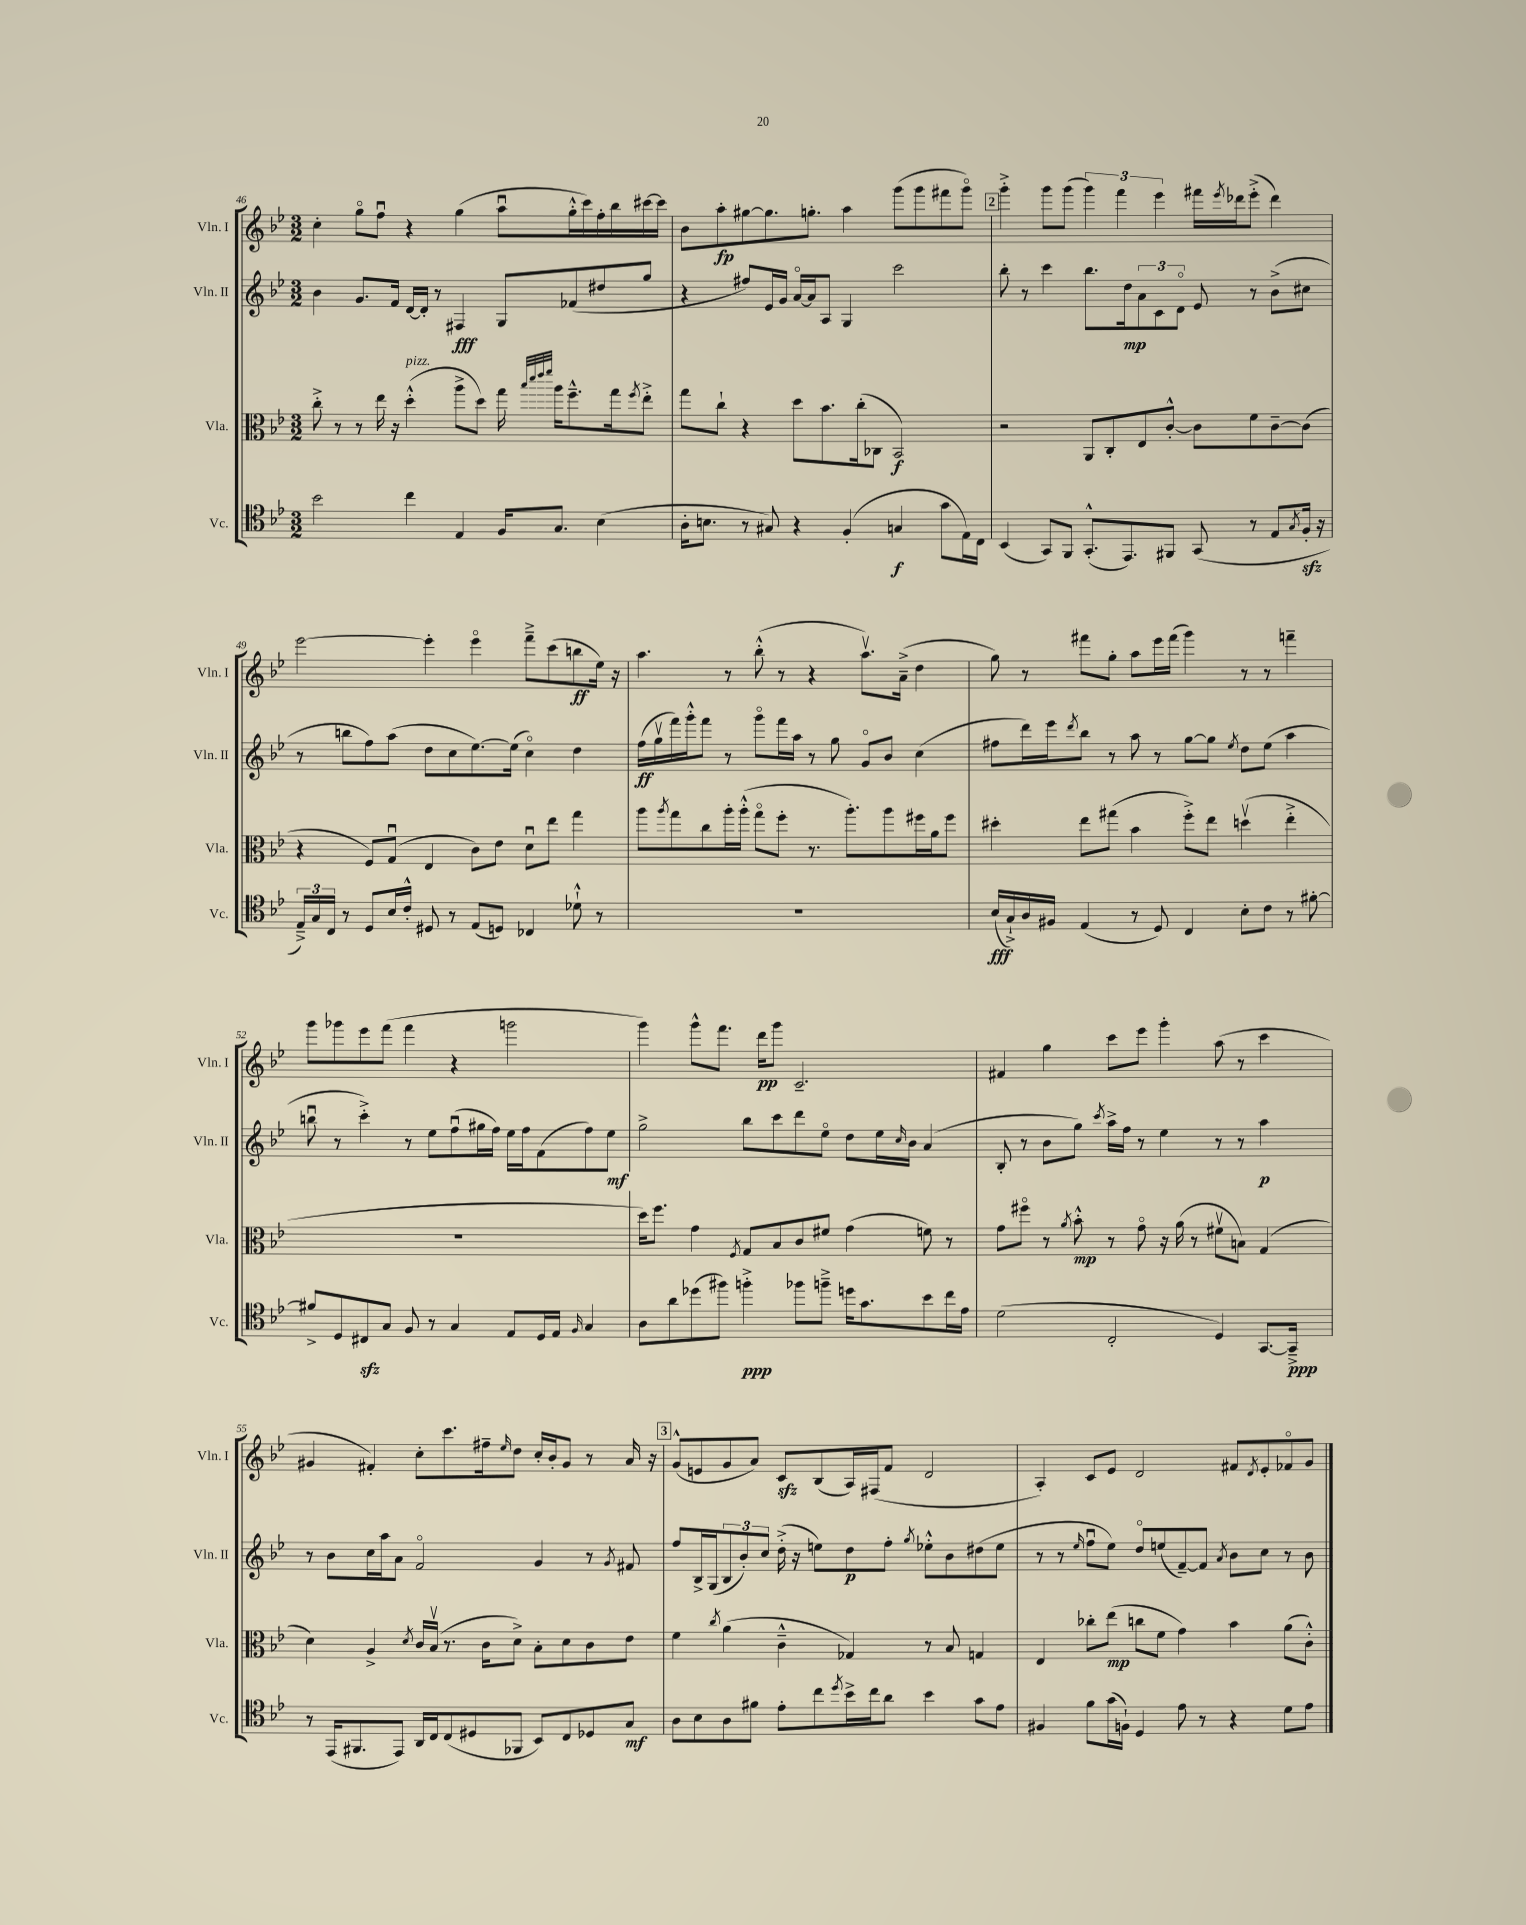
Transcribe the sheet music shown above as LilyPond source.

<<
\new StaffGroup <<
\new Staff = "s0" \with { instrumentName = "Vln. I" shortInstrumentName = "Vln. I" } {
    \clef treble \key bes \major \numericTimeSignature \time 3/2
    c''4-. g''8\flageolet f''8\downbow r4 g''4( a''8\downbow g''16-.-^ c'''16) f''16-. bes''16 cis'''16~ cis'''16 |
    bes'8 a''8-.\fp gis''8~ gis''8. g''8.-. a''4 g'''8( g'''8 fis'''8 g'''8\flageolet) |
    \mark \markup { \box "2" } g'''4-.-> g'''8 g'''8( \tuplet 3/2 { g'''4) f'''4 ees'''4 } fis'''16 \acciaccatura { ees'''8 } des'''16 ees'''8-.->( des'''4) |
    ees'''2~ ees'''4-. ees'''4\flageolet f'''8---> c'''8( b''8\ff ees''16) r16 |
    a''4. r8 bes''8-.-^( r8 r4 a''8.\upbow) a'16--->( d''4 |
    g''8) r8 fis'''8 g''8-. a''8 ees'''16 fis'''16( g'''4) r8 r8 f'''4-- |
    g'''8 ges'''8 ees'''8 f'''8( f'''4 r4 g'''2 |
    g'''4) g'''8-^ f'''8. d'''16\pp g'''8 c'2.-- |
    fis'4 g''4 c'''8 ees'''8 g'''4-. a''8( r8 c'''4 |
    gis'4 fis'4-.) c''8-. c'''8. fis''16-- \grace { ees''16 } d''8 c''16-. bes'16-. gis'8 r8 a'16 r16 |
    \mark \markup { \box "3" } g'8-^( e'8 g'8 a'8) c'8\sfz bes8( a16) fis16( f'8 d'2 |
    a4-.) c'8 ees'8 d'2 fis'8 \acciaccatura { d'8 } ees'8-. fes'8\flageolet g'8 \bar "|." |
}
\new Staff = "s1" \with { instrumentName = "Vln. II" shortInstrumentName = "Vln. II" } {
    \clef treble \key bes \major \numericTimeSignature \time 3/2
    bes'4 g'8. f'16 d'16~ d'16-. r8 fis4\fff g8 fes'8( dis''8 g''8 |
    r4 fis''8) ees'16 g'16 a'16~\flageolet a'16 a8 g4 c'''2 |
    \mark \markup { \box "2" } bes''8-. r8 c'''4 bes''8. d''16\mp \tuplet 3/2 { a'8 c'8 d'8\flageolet } ees'8 r8 bes'8->( cis''8 |
    r8 b''8 f''8) a''8( d''8 c''8 ees''8.~) ees''16( c''4\flageolet) d''4 |
    f''16\ff( g''16\upbow f'''16) g'''16-.-^ f'''8 r8 g'''8\flageolet f'''16 a''16 r8 g''8 g'8\flageolet bes'8 c''4( |
    fis''8 d'''16) ees'''16 \acciaccatura { d'''8 } bes''8 r8 a''8 r8 g''8~ g''8 \acciaccatura { ees''8 } d''8 ees''8( a''4 |
    b''8\downbow r8 c'''4-.->) r8 ees''8 f''8\downbow( gis''16 f''16) ees''16 f''16 f'8( f''8) ees''8\mf |
    g''2-> bes''8 c'''8 d'''8 ees''8\flageolet d''8 ees''16 \grace { c''16 } bes'16 a'4( |
    bes8-. r8 bes'8 g''8) \acciaccatura { c'''8 } a''16-> f''16 r8 ees''4 r8 r8 a''4\p |
    r8 bes'8 c''16 a''16 a'8 f'2\flageolet g'4 r8 \acciaccatura { g'8 } fis'8 |
    \mark \markup { \box "3" } f''8 bes16-> g16( \tuplet 3/2 { bes8 bes'8-.) c''8 } d''16-.->( r16 e''8) d''8\p f''8-. \acciaccatura { g''8 } ees''8-.-^ bes'8 dis''8( ees''8 |
    r8 r8 \grace { ees''16 } f''8\downbow ees''8) d''8\flageolet e''8( f'8~--) f'8 \acciaccatura { a'8 } bes'8 c''8 r8 bes'8 \bar "|." |
}
\new Staff = "s2" \with { instrumentName = "Vla." shortInstrumentName = "Vla." } {
    \clef alto \key bes \major \numericTimeSignature \time 3/2
    c''8-.-> r8 r8 ees''16 r16 d''4-.-^^\markup { \italic "pizz." }( a''8-> d''8) g''16 \grace { bes''32 d'''32 ees'''32 f'''32 } a''16 f''8.---^ g''16 \acciaccatura { f''8 } ees''8-.-> |
    g''8 c''8-! r4 d''8 bes'8. c''16-.( ces8 bes,2\f) |
    \mark \markup { \box "2" } r2 a,8 c8-. ees8 c'8~-.-^ c'8 f'8 c'8~-- c'8( |
    r4 f8) g8\downbow( ees4 c'8) ees'8 d'8\downbow ees''8 g''4 |
    a''8 \acciaccatura { a''8 } g''8 c''8 a''16-. a''16-.-^( g''8\flageolet f''8-. r8. a''8.-.) a''8 fis''16 a'16 fis''8 |
    dis''4-. ees''8 gis''8( bes'4 f''8-.->) ees''8 d''4\upbow( ees''4-.-> |
    R1. |
    d''16) f''8. g'4 \acciaccatura { f8 } g8 bes8 c'8 fis'8 g'4( f'8) r8 |
    g'8 fis''8\flageolet r8 \acciaccatura { a'8 } bes'8-.-^\mp r8 g'8\flageolet r16 a'16( r8 fis'8\upbow b8) g4( |
    d'4) a4-> \acciaccatura { d'8 } c'16 bes16\upbow( r8. c'16 d'8->) bes8-. d'8 c'8 ees'8 |
    \mark \markup { \box "3" } f'4 \acciaccatura { c''8 } a'4( c'4---^ ges4) r8 bes8 g4 |
    ees4 ces''8-. ees''8\mp( c''8 f'8 g'4) bes'4 a'8( c'8-.-^) \bar "|." |
}
\new Staff = "s3" \with { instrumentName = "Vc." shortInstrumentName = "Vc." } {
    \clef tenor \key bes \major \numericTimeSignature \time 3/2
    bes'2 c''4 ees4 f16 g8. bes4( |
    a16-. b8. r8 gis8) r4 f4-.( g4\f g'8 ees16) c16 |
    \mark \markup { \box "2" } bes,4( g,8) f,8 g,8.-.-^( ees,8.) fis,8 g,8( r8 ees8 \acciaccatura { g8 } f16-.\sfz r16 |
    \tuplet 3/2 { ees16--->) g16 c16 } r8 d8 bes16 c'16-.-^ dis8 r8 ees8( d8) ces4 des'8-!-^ r8 |
    R1. |
    bes16\fff( g16-!->) a16 fis16 ees4( r8 d8) c4 bes8-. c'8 r8 fis'8~-. |
    fis'8-> d8 cis8\sfz g8 f8 r8 g4 ees8 d16 ees16 \grace { f16 } g4 |
    a8 a'8 des''8( fis''8) f''4-.->\ppp fes''8 f''8---> d''16 g'8. bes'8 c''16 ees'16 |
    d'2( c2-. d4) g,8.~ g,16--->\ppp |
    r8 ees,16( fis,8. ees,8) a,16 c16 c8( dis8 fes,8 bes,8) c8 des8 g8\mf |
    \mark \markup { \box "3" } a8 bes8 a8 fis'8 ees'8-. c''8 \acciaccatura { d''8 } bes'16-> c''16 a'8 bes'4 g'8 ees'8 |
    fis4 f'8 g'16( f16-!) d4 ees'8 r8 r4 d'8 ees'8 \bar "|." |
}
>>
>>
\layout { \context { \Score currentBarNumber = #46 } }
